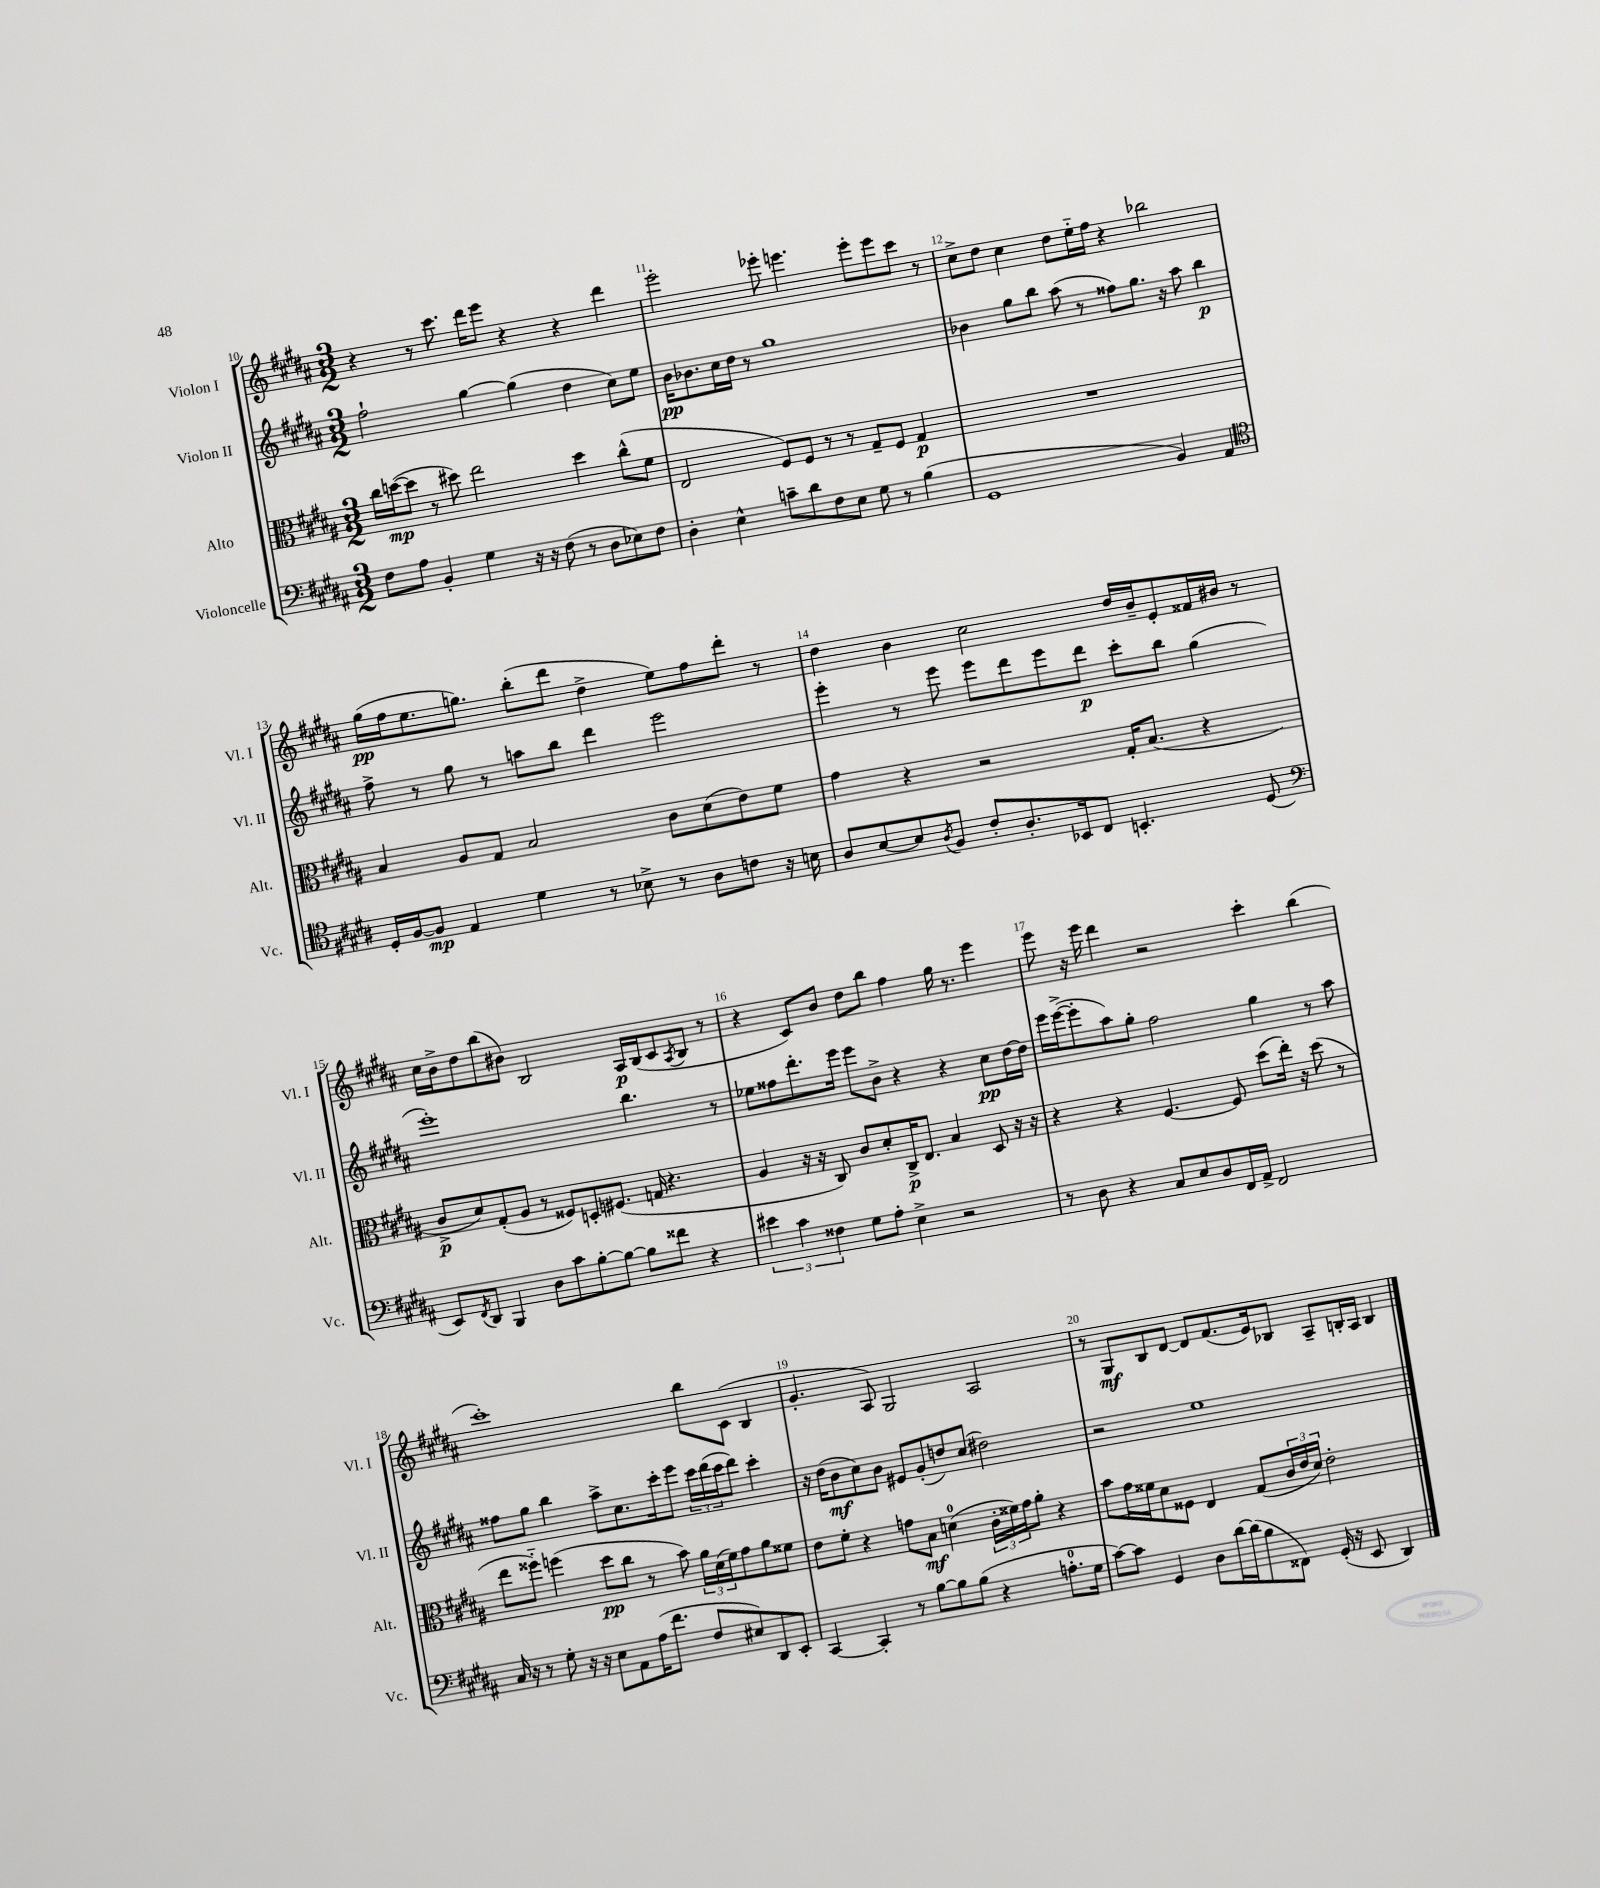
<<
\new StaffGroup <<
\new Staff = "s0" \with { instrumentName = "Violon I" shortInstrumentName = "Vl. I" } {
    \clef treble \key b \major \numericTimeSignature \time 3/2
    r4 r8 cis'''8. dis'''16 e'''8 r4 r4 dis'''4 |
    e'''2-. ees'''8-. e'''4. e'''8-. e'''8 cis'''8 r8 |
    cis''8-> dis''8 cis''4 dis''8 e''16-_ fis''16 r4 bes''2 |
    gis''16\pp( fis''16 e''8. g''8.) b''8-.( dis'''8 dis''4-> e''8) fis''8 dis'''8-. r8 |
    dis''4 b'4 cis''2 dis''16 b'16-- e'8-. fisis'16 bis'16 r8 |
    cis''16 b'16-> dis''8 b''8( bis'8) b2 ais16\p b16( cis'8 \acciaccatura { ais8 } b8 r8 |
    r4 cis'8) b'8 dis''8 b''8 fis''4 gis''16 r8. e'''4 |
    e'''8 r16 e'''16 dis'''4 r2 cis'''4-. b''4( |
    cis'''1-.) b''8 cis'8( b4 |
    gis'4.-. ais8) gis2 ais2 |
    r8 gis8\mf b8 dis'8~ dis'8 fis'8.( e'16) bes8 ais8-- b16-. ais16 b4 \bar "|." |
}
\new Staff = "s1" \with { instrumentName = "Violon II" shortInstrumentName = "Vl. II" } {
    \clef treble \key b \major \numericTimeSignature \time 3/2
    fis''2-! gis''4~ gis''4( dis''4 cis''8) e''8 |
    b'16\pp bes'8. cis''16 dis''16 r8 gis''1 |
    bes'4 gis''8 b''8 ais''8( r8 fisis''8) gis''8. r16 ais''8 b''4\p |
    fis''8-> r8 gis''8 r8 a''8 b''8 dis'''4 e'''2 |
    e'''4-. r8 e'''8 e'''8 dis'''8 e'''8 dis'''8\p cis'''8-. b''8 gis''4( |
    e'''1-.) b''4. r8 |
    ees''8 fisis''8 dis'''8.-. e'''16 e'''8 b'8-> r4 r4 cis''8\pp dis''16~ dis''16 |
    e'''16 e'''16~->( e'''8-. ais''8) gis''8-. fis''2 gis''4 r8 ais''8 |
    fisis''8 gis''8 b''4 ais''8-> cis''8. cis'''16-. e'''8 \tuplet 3/2 { cis'''16 dis'''16( cis'''16 } dis'''8) cis'''4-. |
    r16 dis''16( b'8\mf cis''8) b'8 eis'8 gis'8-.( d''8) cis''8( dis''2) |
    r2 e''1 \bar "|." |
}
\new Staff = "s2" \with { instrumentName = "Alto" shortInstrumentName = "Alt." } {
    \clef alto \key b \major \numericTimeSignature \time 3/2
    cis''16 d''16~\mp( d''8 r8 dis''8) e''2 dis''4 cis''8-^( fis'8 |
    e2 fis8) fis8 r8 r8 gis8-- fis8 gis4\p |
    R1. |
    b4 ais8 gis8 b2 cis'8 dis'8( e'8) fis'8 |
    gis'4 r4 r2 gis16-. b8.( r4 |
    cis'8->\p dis'8) gis8-.( ais8 r8 fisis8) d8-. fis8.( g16 r4. |
    ais4 r16 r16 cis8) cis'8 dis'8-. cis16->\p e8. b4 dis8 r16 r16 |
    r4 r4 fis4.~ fis8 dis''8( e''16-.) r16 dis''8( r8 |
    e''8 fisis''8-_) f''4( dis''8\pp cis''8 r8 b'8) \tuplet 3/2 { ais'16 dis'16( fis'16) } gis'8 ais'8 fisis'8 |
    e'8 fis'8-. r4 g'8 b8\mf d'4-0( \tuplet 3/2 { cis'16-. fisis'16) g'16 } ais'8-. r4 |
    b'8 gis'16 fisis'16 dis'8 fisis8 e4 gis8( \tuplet 3/2 { cis'16 e'16 dis'16) } e'2-. \bar "|." |
}
\new Staff = "s3" \with { instrumentName = "Violoncelle" shortInstrumentName = "Vc." } {
    \clef bass \key b \major \numericTimeSignature \time 3/2
    fis8 ais8 b,4-. gis4 r16 r16 fis8( r8 dis8 ees8) fis8 |
    dis4-. e4-^ c'8-- dis'8 fis8 e8 gis8 r8 b4( |
    gis,1 b,4) ais,4 |
    \clef tenor dis16-. fis16~ fis8\mp e4 dis'4 r8 bes8-> r8 ais8 c'8 r16 b16 |
    ais8 b8~ b8 \acciaccatura { ais8 } fis8 cis'8-. ais8.-. bes,16 cis8 b,4.-. dis8( |
    \clef bass e,8) \acciaccatura { fis,8 } dis,8 b,,4 dis8 cis'8 b8~-. b8~ b8 fisis'8 r4 |
    \tuplet 3/2 { eis'4 cis'4 fisis4 } gis8 ais8-. e4-> r2 |
    r8 dis8 r4 cis8 e8 dis8 fis,16 ais,16-> fis,2 |
    cis16 r16 r8 gis8-. r16 r16 e8 ais,8 ais16( fis'8. fis8 eis8) dis,8 e,8-. |
    cis,4~ cis,4-. r8 b8~ b8 b8( r4 a8.-0-. gis16 |
    cis'8~) cis'8 gis,4 dis8 dis'16~ dis'16( b8 fisis,8) gis,16-.( r16 e,8 dis,4) \bar "|." |
}
>>
>>
\layout { \context { \Score currentBarNumber = #10 \override BarNumber.break-visibility = ##(#f #t #t) barNumberVisibility = #all-bar-numbers-visible } }
